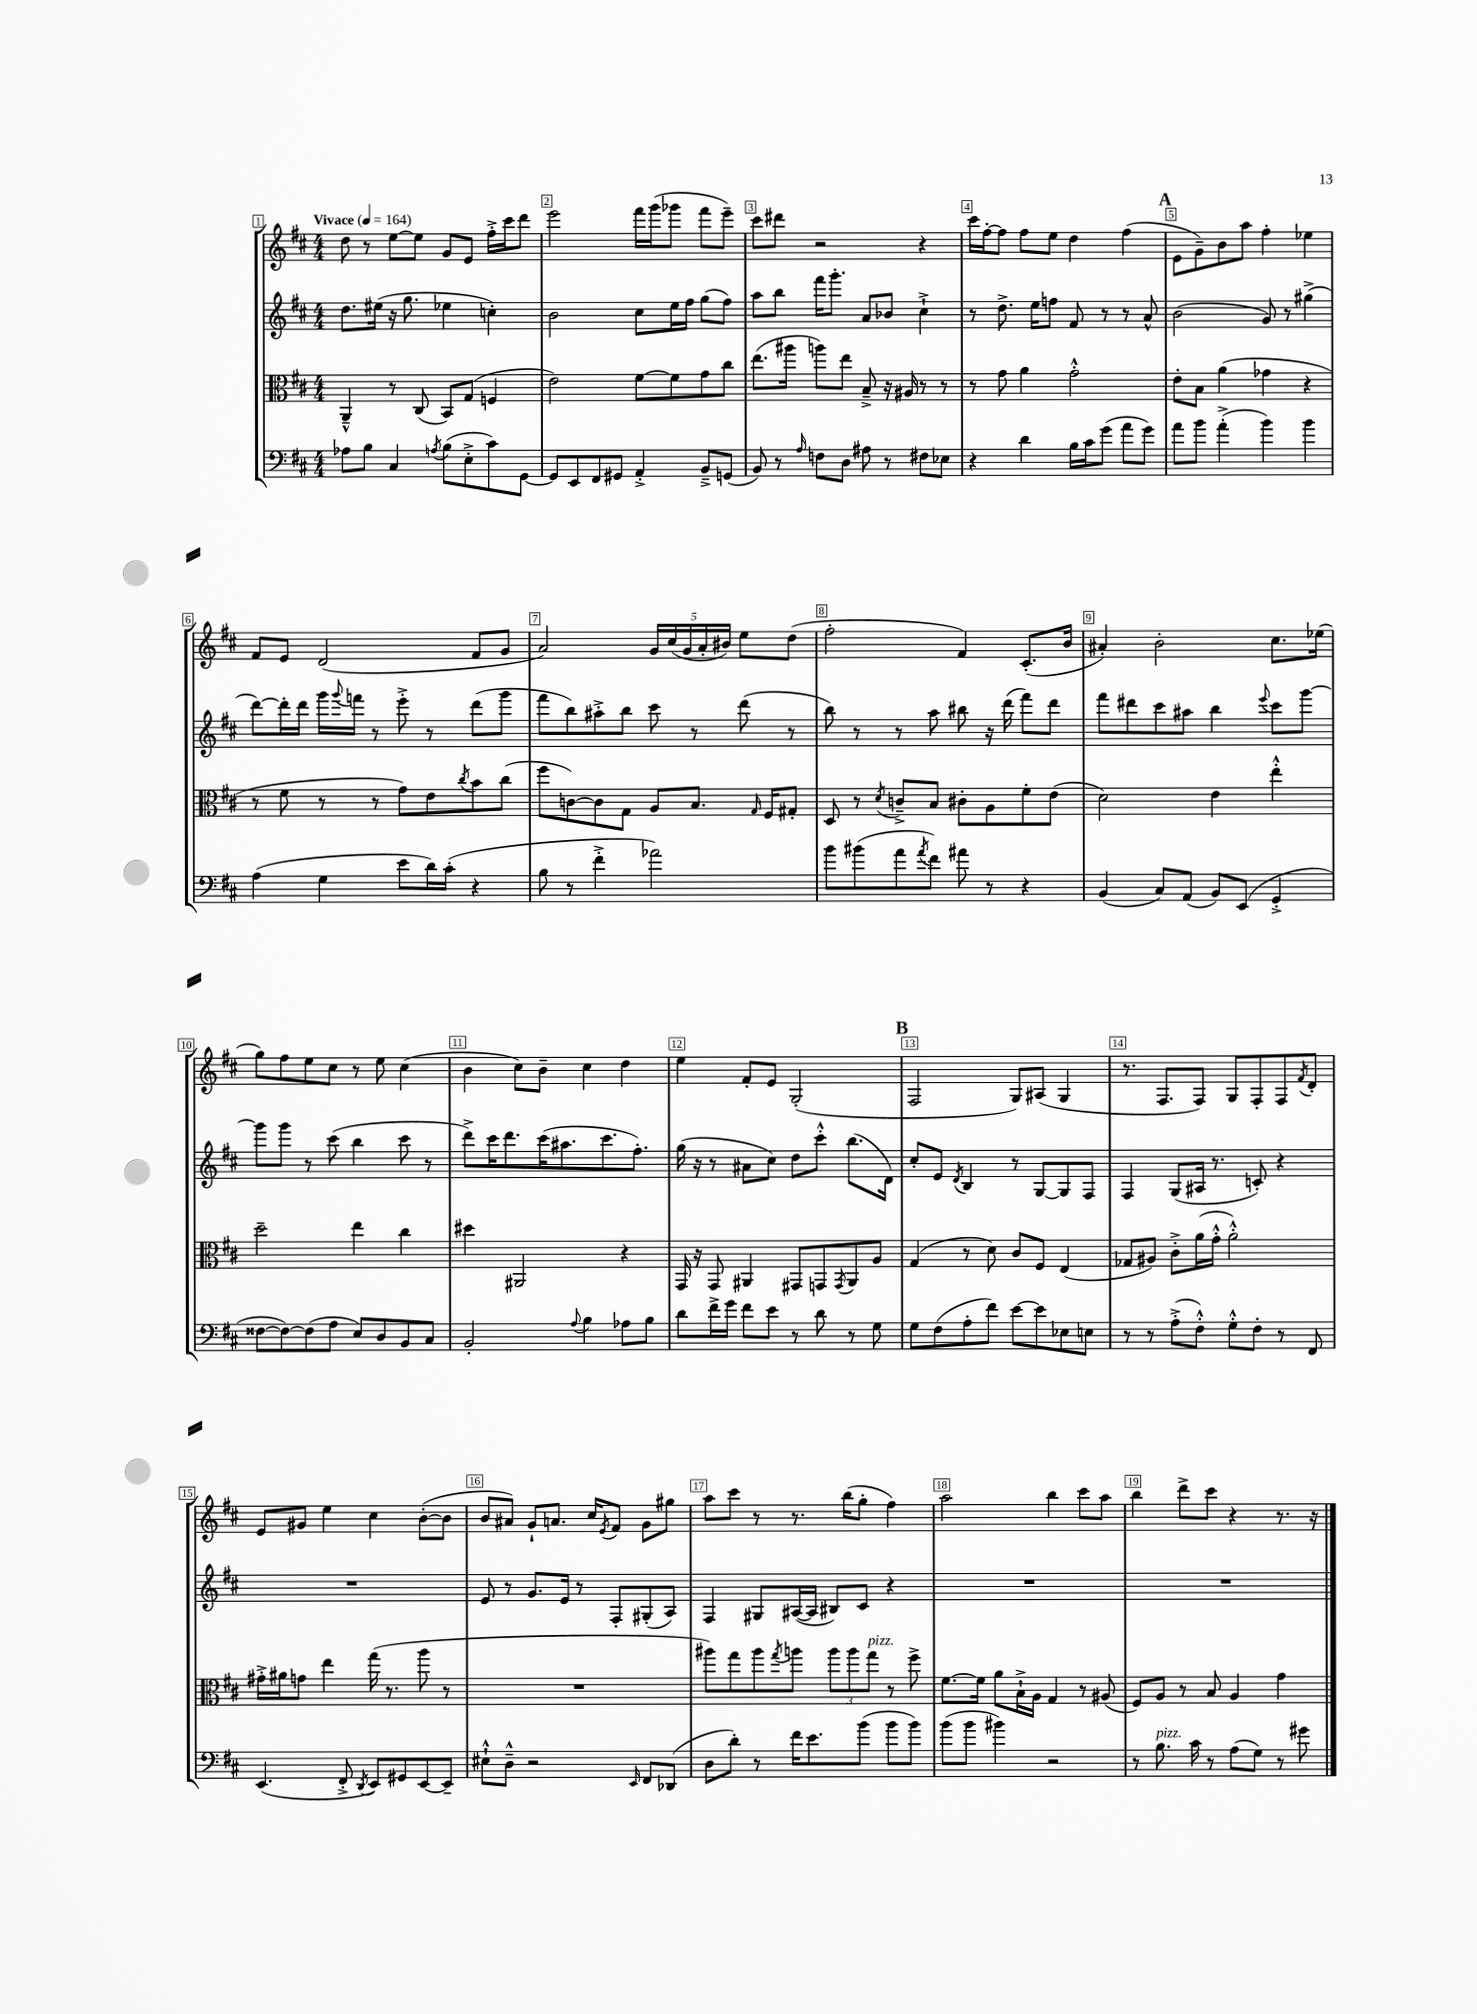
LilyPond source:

<<
\new StaffGroup <<
\new Staff = "s0" {
    \clef treble \key d \major \numericTimeSignature \time 4/4 \tempo "Vivace" 4 = 164
    d''8 r8 e''8~ e''8 g'8 e'8 fis''16-.-> cis'''16 d'''8 |
    e'''2 fis'''16 g'''16( ges'''8 fis'''8 e'''8--) |
    cis'''8 dis'''8 r2 r4 |
    cis'''16 fis''16~-. fis''8 fis''8 e''8 d''4 fis''4( |
    \mark \markup { \bold "A" } e'8 g'8--) b'8 a''8 fis''4-. ees''4 |
    fis'8 e'8 d'2( fis'8 g'8 |
    a'2) \tuplet 5/4 { g'16 cis''16( g'16 a'16-. bis'16) } e''8 d''8( |
    fis''2-. fis'4) cis'8.-.( b'16 |
    ais'4-.) b'2-. cis''8. ees''16( |
    g''8) fis''8 e''8 cis''8 r8 e''8 cis''4( |
    b'4 cis''8) b'8-- cis''4 d''4 |
    e''4 fis'8-. e'8 g2-.( |
    \mark \markup { \bold "B" } fis2 g8) ais8( g4 |
    r8. fis8. fis8) g8 fis8-. fis8 \acciaccatura { fis'8 } d'8-. |
    e'8 gis'8 e''4 cis''4 b'8~-.( b'8 |
    b'8 ais'8) g'8-! a'8. cis''16 \acciaccatura { e'8 } fis'8 g'8 gis''8 |
    a''8 cis'''8 r8 r8. b''16( g''8-. fis''4) |
    a''2 b''4 cis'''8 a''8 |
    b''4 d'''8-> cis'''8 r4 r8. r16 \bar "|." |
}
\new Staff = "s1" {
    \clef treble \key d \major \numericTimeSignature \time 4/4
    d''8. eis''16( r16 g''8. ees''4 c''4-.) |
    b'2 cis''8 e''16 fis''16 g''8( fis''8) |
    a''8 b''8 fis'''16 g'''8.-. a'8 bes'8 cis''4-!-> |
    r8 d''8.-> e''16 f''8 fis'8 r8 r8 a'8-^ |
    \mark \markup { \bold "A" } b'2( g'8) r8 gis''4->( |
    d'''8~) d'''16-. d'''16 g'''16 \appoggiatura { g'''8 } f'''16 r8 e'''8-.-> r8 d'''8( g'''8 |
    fis'''8 b''8) ais''8-.-> b''8 cis'''8 r8 d'''8( r8 |
    b''8) r8 r8 a''8 bis''8 r16 d'''16( fis'''8) d'''8 |
    fis'''8 dis'''8 cis'''8 ais''8 b''4 \appoggiatura { e'''8 } cis'''8 g'''8~ |
    g'''8 g'''8 r8 cis'''8( b''4 cis'''8 r8 |
    d'''8->) cis'''16 d'''8. cis'''16( ais''8. cis'''8. fis''8.-.) |
    g''16( r16 r8 ais'8 cis''8) d''8 cis'''8-.-^ b''8.( d'16) |
    \mark \markup { \bold "B" } cis''8-. e'8 \acciaccatura { d'8 } b4 r8 g8~ g8 fis8 |
    fis4 g8( ais16 r8. c'8-.) r4 |
    R1 |
    e'8 r8 g'8. e'16 r8 fis8-. gis8-.( a8) |
    fis4 gis8 ais16~( ais16 bis8) cis'8 r4 |
    R1 |
    R1 \bar "|." |
}
\new Staff = "s2" {
    \clef alto \key d \major \numericTimeSignature \time 4/4
    a,4---^ r8 cis8( b,8) g8( f4 |
    e'2) fis'8~ fis'8 g'8 cis''8 |
    e''8.( ais''16 a''8) e''8 b8---> r16 ais16 r8 r8 |
    r8 g'8 a'4 g'2-.-^ |
    \mark \markup { \bold "A" } e'8-. b8 a'4( ges'4 r4 |
    r8 fis'8 r8 r8 g'8) e'8 \acciaccatura { cis''8 } b'8 cis''8( |
    fis''8 c'8~) c'8 g8 a8 b8. \grace { g16 } fis16 gis8-. |
    d8 r8 \acciaccatura { d'8 } c'8---> b8 cis'8-. a8 fis'8-. e'8( |
    d'2) e'4 e''4-.-^ |
    d''2-- e''4 cis''4 |
    dis''4 ais,2 r4 |
    g,16 r16 g,8 ais,4 gis,8 g,8 \acciaccatura { g,8 } ais,8 a8 |
    \mark \markup { \bold "B" } g4( r8 d'8) cis'8 fis8 e4( |
    ges8 ais8) cis'8-.-> a'16( g'16-.-^ a'2-.-^) |
    gis'16-.-> ais'16 g'8 e''4 g''16( r8. a''8 r8 |
    R1 |
    ais''8) g''8 ais''8 \acciaccatura { g''8 } a''8 \tuplet 3/2 { a''8 a''8 g''8^\markup { \italic "pizz." } } r8 fis''8-> |
    fis'8.~ fis'16 a'8 b16-!-> a16 g4 r8 ais8( |
    fis8) a8 r8 b8 a4 g'4 \bar "|." |
}
\new Staff = "s3" {
    \clef bass \key d \major \numericTimeSignature \time 4/4
    aes8 b8 cis4 \acciaccatura { a8 } b8( e8-.-> cis'8) g,8~ |
    g,8 e,8 fis,8 gis,8 a,4-.-> b,8---> g,8( |
    b,8) r8 \grace { a16 } f8 d8 ais8 r8 fis8 ees8 |
    r4 d'4 b16 cis'16 g'8( a'8 g'8) |
    \mark \markup { \bold "A" } a'8 b'8 a'4-.->( b'4) b'4 |
    a4( g4 e'8 d'16) cis'16-.( r4 |
    b8 r8 fis'4-.-> aes'2) |
    b'8 bis'8( a'8 \acciaccatura { a'8 } fis'8) ais'8 r8 r4 |
    b,4( cis8) a,8( b,8) e,8( g,4-.-> |
    fisis8~ fisis8~) fisis8( a8 e8) d8 b,8 cis8 |
    b,2-. \appoggiatura { a8 } b4 aes8 b8 |
    d'8 fis'16-> g'16 fis'8 e'8 r8 d'8 r8 g8 |
    \mark \markup { \bold "B" } g8 fis8( a8-. fis'8) e'8~ e'8 ees8 e8 |
    r8 r8 a8-.->( fis8-.-^) g8-.-^ fis8-. r8 fis,8 |
    e,4.( fis,8-.-> \acciaccatura { d,8 } e,8) gis,8 e,8~ e,8-- |
    eis8-!-^ d8---^ r2 \grace { e,16 } fis,8 des,8( |
    d8 d'8-.) r8 fis'16 e'8. b'8( b'8 b'8) |
    b'8( b'8 bis'4) r2 |
    r8 b8.^\markup { \italic "pizz." } cis'16 r8 a8( g8) r8 gis'8 \bar "|." |
}
>>
>>
\layout { \context { \Score \override BarNumber.break-visibility = ##(#f #t #t) barNumberVisibility = #all-bar-numbers-visible \override BarNumber.stencil = #(make-stencil-boxer 0.1 0.3 ly:text-interface::print) } }
